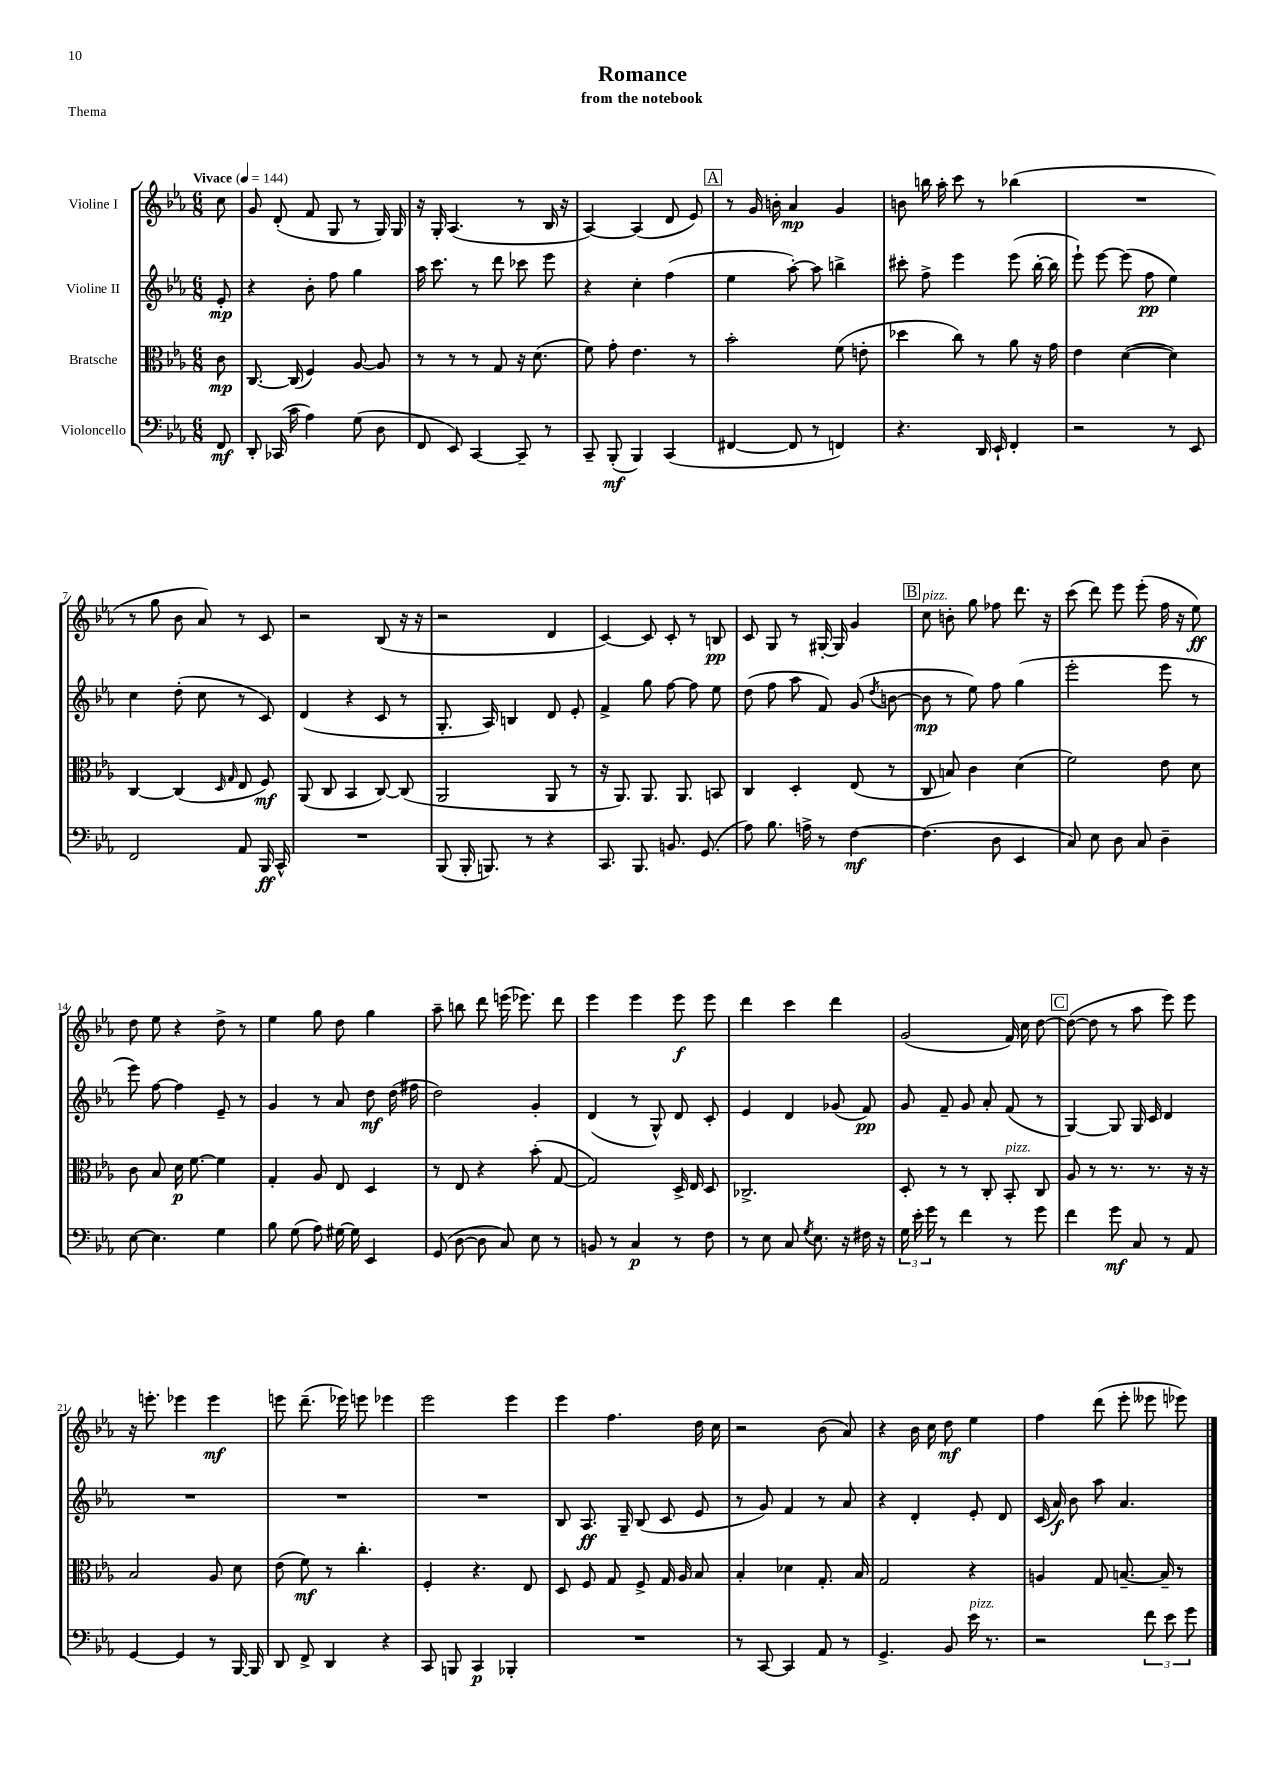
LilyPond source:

\header { title = "Romance" subtitle = "from the notebook" piece = "Thema" }
<<
\new StaffGroup <<
\new Staff = "s0" \with { instrumentName = "Violine I" } {
    \clef treble \key ees \major \numericTimeSignature \time 6/8 \partial 8 \tempo "Vivace" 4 = 144
    \autoBeamOff c''8 |
    g'8 d'8-.( f'8 g8 r8 g16) g16 |
    r16 g16-. aes4.( r8 bes16 r16 |
    aes4~) aes4( d'8 ees'8) |
    \mark \markup { \box "A" } r8 g'16 b'16-. aes'4\mp g'4 |
    b'8 b''16 aes''16-. c'''8 r8 bes''4( |
    R2. |
    r8 g''8 bes'8 aes'8) r8 c'8 |
    r2 bes8( r16 r16 |
    r2 d'4 |
    c'4~) c'8 c'8-. r8 b8\pp |
    c'8 g8 r8 gis16~-. gis16 g'4 |
    \mark \markup { \box "B" } c''8^\markup { \italic "pizz." } b'8-. g''8 fes''8 d'''8. r16 |
    c'''8( d'''8) ees'''8 ees'''8-.( f''16 r16 ees''8\ff) |
    d''8 ees''8 r4 d''8-> r8 |
    ees''4 g''8 d''8 g''4 |
    aes''8-- b''8 d'''8 e'''16( ees'''8.) d'''8 |
    ees'''4 ees'''4 ees'''8\f ees'''8 |
    d'''4 c'''4 d'''4 |
    g'2( f'16) c''16 d''8~ |
    \mark \markup { \box "C" } d''8~( d''8 r8 aes''8 ees'''8) ees'''8 |
    r16 e'''8.-. ees'''4 ees'''4\mf |
    e'''8 d'''8.--( ees'''16) e'''8 ees'''4 |
    ees'''2 ees'''4 |
    ees'''4 f''4. d''16 c''16 |
    r2 bes'8( aes'8) |
    r4 bes'16 c''16 d''8\mf ees''4 |
    f''4 d'''8( ees'''8-. eeses'''8 ees'''8) \bar "|." |
}
\new Staff = "s1" \with { instrumentName = "Violine II" } {
    \clef treble \key ees \major \numericTimeSignature \time 6/8 \partial 8
    \autoBeamOff ees'8-.\mp |
    r4 bes'8-. f''8 g''4 |
    aes''16 c'''8. r8 d'''8 ces'''8 ees'''8 |
    r4 c''4-. f''4( |
    \mark \markup { \box "A" } ees''4 aes''8~-.) aes''8 b''4-> |
    cis'''8-. f''8-> ees'''4 ees'''8( bes''16~-. bes''16 |
    ees'''8-!) ees'''8~ ees'''8( f''8\pp ees''4) |
    c''4 d''8-.( c''8 r8 c'8) |
    d'4( r4 c'8 r8 |
    g8.-. aes16) b4 d'8 ees'8-. |
    f'4-> g''8 f''8~ f''8 ees''8 |
    d''8( f''8 aes''8 f'8) g'8( \acciaccatura { d''8 } b'8~ |
    \mark \markup { \box "B" } b'8\mp r8 ees''8) f''8 g''4( |
    ees'''2-. ees'''8 r8 |
    ees'''8) f''8~ f''4 ees'8-- r8 |
    g'4 r8 aes'8 d''8\mf d''16( fis''16 |
    d''2) g'4-. |
    d'4( r8 g8-^) d'8 c'8-. |
    ees'4 d'4 ges'8( f'8\pp) |
    g'8 f'8-- g'8 aes'8-. f'8( r8 |
    \mark \markup { \box "C" } g4~) g8 g16 c'16 d'4 |
    R2. |
    R2. |
    R2. |
    bes8 aes8.\ff g16-- bes8( c'8 ees'8 |
    r8 g'8) f'4 r8 aes'8 |
    r4 d'4-. ees'8-. d'8 |
    c'16( aes'16\f) bes'8 aes''8 aes'4. \bar "|." |
}
\new Staff = "s2" \with { instrumentName = "Bratsche" } {
    \clef alto \key ees \major \numericTimeSignature \time 6/8 \partial 8
    \autoBeamOff c'8\mp |
    c8.~ c16( f4) aes8~ aes8 |
    r8 r8 r8 g8 r16 d'8.( |
    f'8) g'8-. ees'4. r8 |
    \mark \markup { \box "A" } bes'2-. f'8( e'8-. |
    des''4 c''8) r8 aes'8 r16 g'16 |
    ees'4 d'4~( d'4) |
    c4~ c4( \grace { d16 g16 } ees8 f8\mf) |
    aes,8( c8 bes,4 c8~) c8( |
    aes,2 aes,8 r8 |
    r16 aes,8.) aes,8. aes,8. b,8 |
    c4 d4-. ees8( r8 |
    \mark \markup { \box "B" } c8 b8) c'4 d'4( |
    f'2) ees'8 d'8 |
    c'8 bes8 d'16\p f'8.~ f'4 |
    g4-. aes8 ees8 d4 |
    r8 ees8 r4 bes'8-.( g8~ |
    g2) d16-> ees16 d8 |
    ces2.-> |
    d8-. r8 r8 c8-. bes,8-.^\markup { \italic "pizz." } c8 |
    \mark \markup { \box "C" } aes8 r8 r8. r8. r16 r16 |
    bes2 aes8 d'8 |
    ees'8( f'8\mf) r8 c''4.-. |
    f4-. r4. ees8 |
    d8 f8 g8 f8-> g16 aes16 bes8 |
    bes4-. des'4 g8.-. bes16 |
    g2 r4 |
    a4 g8 b8.~-- b16-- r8 \bar "|." |
}
\new Staff = "s3" \with { instrumentName = "Violoncello" } {
    \clef bass \key ees \major \numericTimeSignature \time 6/8 \partial 8
    \autoBeamOff f,8\mf |
    d,8-. ces,16( c'16 aes4) g8( d8 |
    f,8 ees,8) c,4~ c,8-- r8 |
    c,8-- bes,,8-.\mf( bes,,4) c,4( |
    \mark \markup { \box "A" } fis,4~ fis,8 r8 f,4) |
    r4. d,16 ees,16-! f,4-. |
    r2 r8 ees,8 |
    f,2 aes,8 bes,,16\ff c,16-^ |
    R2. |
    bes,,8( bes,,16-. b,,8.) r8 r4 |
    c,8. bes,,8. b,8. g,8.( |
    aes8) bes8. a16-> r8 f4~\mf |
    \mark \markup { \box "B" } f4.( d8 ees,4 |
    c8) ees8 d8 c8 d4-- |
    ees8~ ees4. g4 |
    bes8 g8( aes8) gis16~ gis16 ees,4 |
    g,8( d8~ d8 c8) ees8 r8 |
    b,8 r8 c4\p r8 f8 |
    r8 ees8 c8 \acciaccatura { g8 } ees8. r16 fis16 r16 |
    \tuplet 3/2 { g16 ees'16-. g'16 } r8 f'4 r8 g'8 |
    \mark \markup { \box "C" } f'4 g'8\mf c8 r8 aes,8 |
    g,4~ g,4 r8 bes,,16~ bes,,16 |
    d,8 f,8-> d,4 r4 |
    c,8 b,,8 c,4\p bes,,4-. |
    R2. |
    r8 c,8~ c,4 aes,8 r8 |
    g,4.-> bes,8 ees'16^\markup { \italic "pizz." } r8. |
    r2 \tuplet 3/2 { f'8 ees'8 g'8 } \bar "|." |
}
>>
>>
